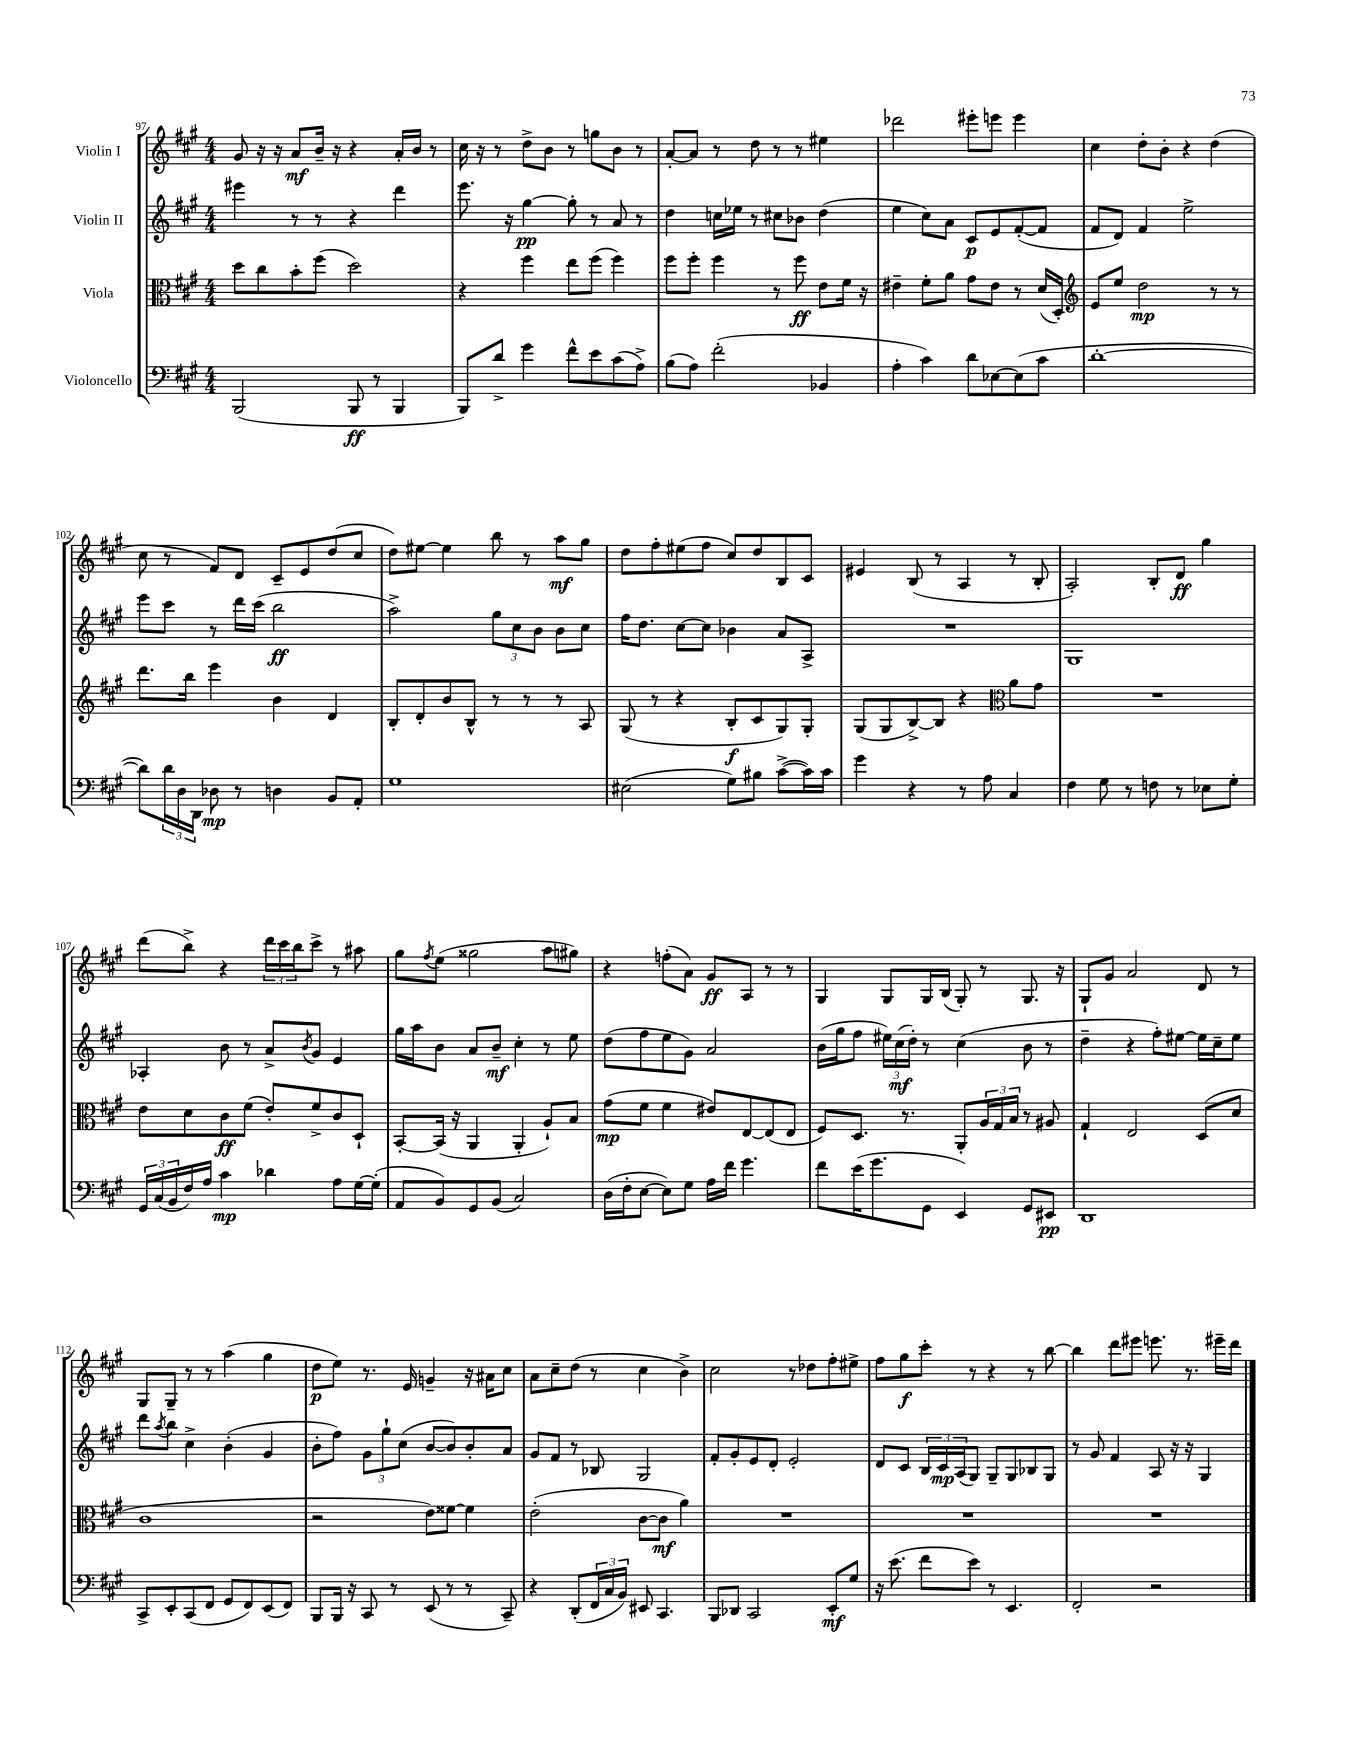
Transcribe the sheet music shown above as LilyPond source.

<<
\new StaffGroup <<
\new Staff = "s0" \with { instrumentName = "Violin I" } {
    \clef treble \key a \major \numericTimeSignature \time 4/4
    gis'8 r16 r16 a'8\mf b'16-- r16 r4 a'16-. b'16 r8 |
    cis''16 r16 r8 d''8-> b'8 r8 g''8 b'8 r8 |
    a'8~-. a'8 r8 d''8 r8 r8 eis''4 |
    des'''2 eis'''8-. e'''8 e'''4 |
    cis''4 d''8-. b'8-. r4 d''4( |
    cis''8 r8 fis'8) d'8 cis'8-- e'8 d''8( cis''8 |
    d''8) eis''8~ eis''4 b''8 r8 a''8\mf gis''8 |
    d''8 fis''8-. eis''8( fis''8 cis''8) d''8 b8 cis'8 |
    eis'4 b8( r8 a4 r8 b8-. |
    a2-.) b8-. d'8\ff gis''4 |
    d'''8( b''8->) r4 \tuplet 3/2 { d'''16 cis'''16 b''16 } cis'''8-> r8 ais''8 |
    gis''8 \acciaccatura { fis''8 } e''8( gisis''2 a''8 gis''8) |
    r4 f''8-.( a'8) gis'8\ff a8 r8 r8 |
    gis4 gis8 gis16 b16( gis8-.) r8 gis8. r16 |
    gis8-! gis'8 a'2 d'8 r8 |
    gis8 gis8-- r8 r8 a''4( gis''4 |
    d''8\p e''8) r8. e'16 g'4-- r16 ais'16 cis''8 |
    a'8 cis''8-- d''8( r8 cis''4 b'4->) |
    cis''2 r8 des''8 fis''8-. eis''8-> |
    fis''8 gis''8\f cis'''8-. r8 r4 r8 b''8~ |
    b''4 d'''8 eis'''8 e'''8. r8. eis'''16-- d'''16 \bar "|." |
}
\new Staff = "s1" \with { instrumentName = "Violin II" } {
    \clef treble \key a \major \numericTimeSignature \time 4/4
    eis'''4 r8 r8 r4 d'''4 |
    e'''8. r16 gis''4~\pp gis''8-. r8 a'8 r8 |
    d''4 c''16 ees''16 r8 cis''8 bes'8 d''4( |
    e''4 cis''8) a'8 cis'8\p e'8 fis'8~-.( fis'8 |
    fis'8 d'8) fis'4 e''2-> |
    e'''8 cis'''8 r8 d'''16 cis'''16( b''2\ff |
    a''2->) \tuplet 3/2 { gis''8 cis''8 b'8 } b'8 cis''8 |
    fis''16 d''8. cis''8~ cis''8 bes'4 a'8 a8-> |
    R1 |
    gis1 |
    aes4-. b'8 r8 a'8-> \acciaccatura { b'8 } gis'8 e'4 |
    gis''16 a''16 b'8 a'8 b'8--\mf cis''4-. r8 e''8 |
    d''8( fis''8 e''8 gis'8) a'2 |
    b'16( gis''16 fis''8 \tuplet 3/2 { eis''16) cis''16\mf( d''16-.) } r8 cis''4( b'8 r8 |
    d''4-- r4 fis''8-.) eis''8~ eis''16 cis''16-- eis''8 |
    d'''8 \acciaccatura { a''8 } b''8 cis''4-> b'4-.( gis'4 |
    b'8-. fis''8) \tuplet 3/2 { gis'8 gis''8-! cis''8( } b'8~ b'8) b'8-. a'8 |
    gis'8 fis'8 r8 bes8 gis2 |
    fis'8-. gis'8-. e'8 d'8-. e'2-. |
    d'8 cis'8 \tuplet 3/2 { b16 cis'16\mp a16( } gis8) gis8-- gis8 bes8 gis8 |
    r8 gis'8 fis'4 a8 r16 r16 gis4 \bar "|." |
}
\new Staff = "s2" \with { instrumentName = "Viola" } {
    \clef alto \key a \major \numericTimeSignature \time 4/4
    d''8 cis''8 b'8-. fis''8( d''2) |
    r4 fis''4 e''8 fis''8( fis''4) |
    fis''8 fis''8-. fis''4 r8 fis''8\ff e'8 fis'16 r16 |
    eis'4-- fis'8-. a'8 gis'8 eis'8 r8 d'16( d16-.) |
    \clef treble e'8 e''8 d''2\mp r8 r8 |
    d'''8. b''16 e'''4 b'4 d'4 |
    b8-. d'8-. b'8 b8-^ r8 r8 r8 a8 |
    gis8( r8 r4 b8-.\f cis'8 gis8) gis8-. |
    gis8( gis8 b8~->) b8 r4 \clef alto a'8 gis'8 |
    R1 |
    e'8 d'8 cis'8\ff fis'8( e'8-.) fis'8-> cis'8 d8-! |
    b,8~-. b,16( r16 a,4 a,4-. a8-!) b8 |
    gis'8\mp( fis'8 fis'4 eis'8) e8~ e8( e8 |
    fis8) d8. r8. a,8-. \tuplet 3/2 { a16 gis16 b16 } r8 ais8 |
    gis4-! e2 d8( d'8 |
    cis'1 |
    r2 e'8) fisis'8~ fisis'4 |
    e'2-.( cis'8~ cis'8\mf a'4) |
    R1 |
    R1 |
    R1 \bar "|." |
}
\new Staff = "s3" \with { instrumentName = "Violoncello" } {
    \clef bass \key a \major \numericTimeSignature \time 4/4
    b,,2( b,,8\ff r8 b,,4 |
    b,,8) d'8-> gis'4 fis'8-^ e'8 cis'8( a8->) |
    b8( a8) fis'2-.( bes,4 |
    a4-. cis'4) d'8 ees8~ ees8( cis'8 |
    d'1~-. |
    d'8) \tuplet 3/2 { d'16 d16 d,16 } des8\mp r8 d4 b,8 a,8-. |
    gis1 |
    eis2( gis8) bis8 cis'8~->( cis'16) cis'16 |
    gis'4 r4 r8 a8 cis4 |
    fis4 gis8 r8 f8 r8 ees8 gis8-. |
    \tuplet 3/2 { gis,16 cis16( b,16 } fis16) a16 cis'4\mp des'4 a8 gis16~ gis16-.( |
    a,8 b,8) gis,8 b,8( cis2) |
    d16( fis16-. e8~ e8) gis8 a16 fis'16 gis'4. |
    fis'8 e'16( gis'8. gis,8 e,4) gis,8 eis,8\pp |
    d,1 |
    cis,8-> e,8-. cis,8( fis,8 gis,8 fis,8) e,8( fis,8) |
    b,,8 b,,16 r16 cis,8 r8 e,8( r8 r8 cis,8--) |
    r4 d,8-.( \tuplet 3/2 { fis,16 cis16 b,16) } eis,8 cis,4. |
    b,,8 des,8 cis,2 e,8-.\mf gis8 |
    r16 e'8.( fis'8 e'8) r8 e,4. |
    fis,2-. r2 \bar "|." |
}
>>
>>
\layout { \context { \Score currentBarNumber = #97 } }
